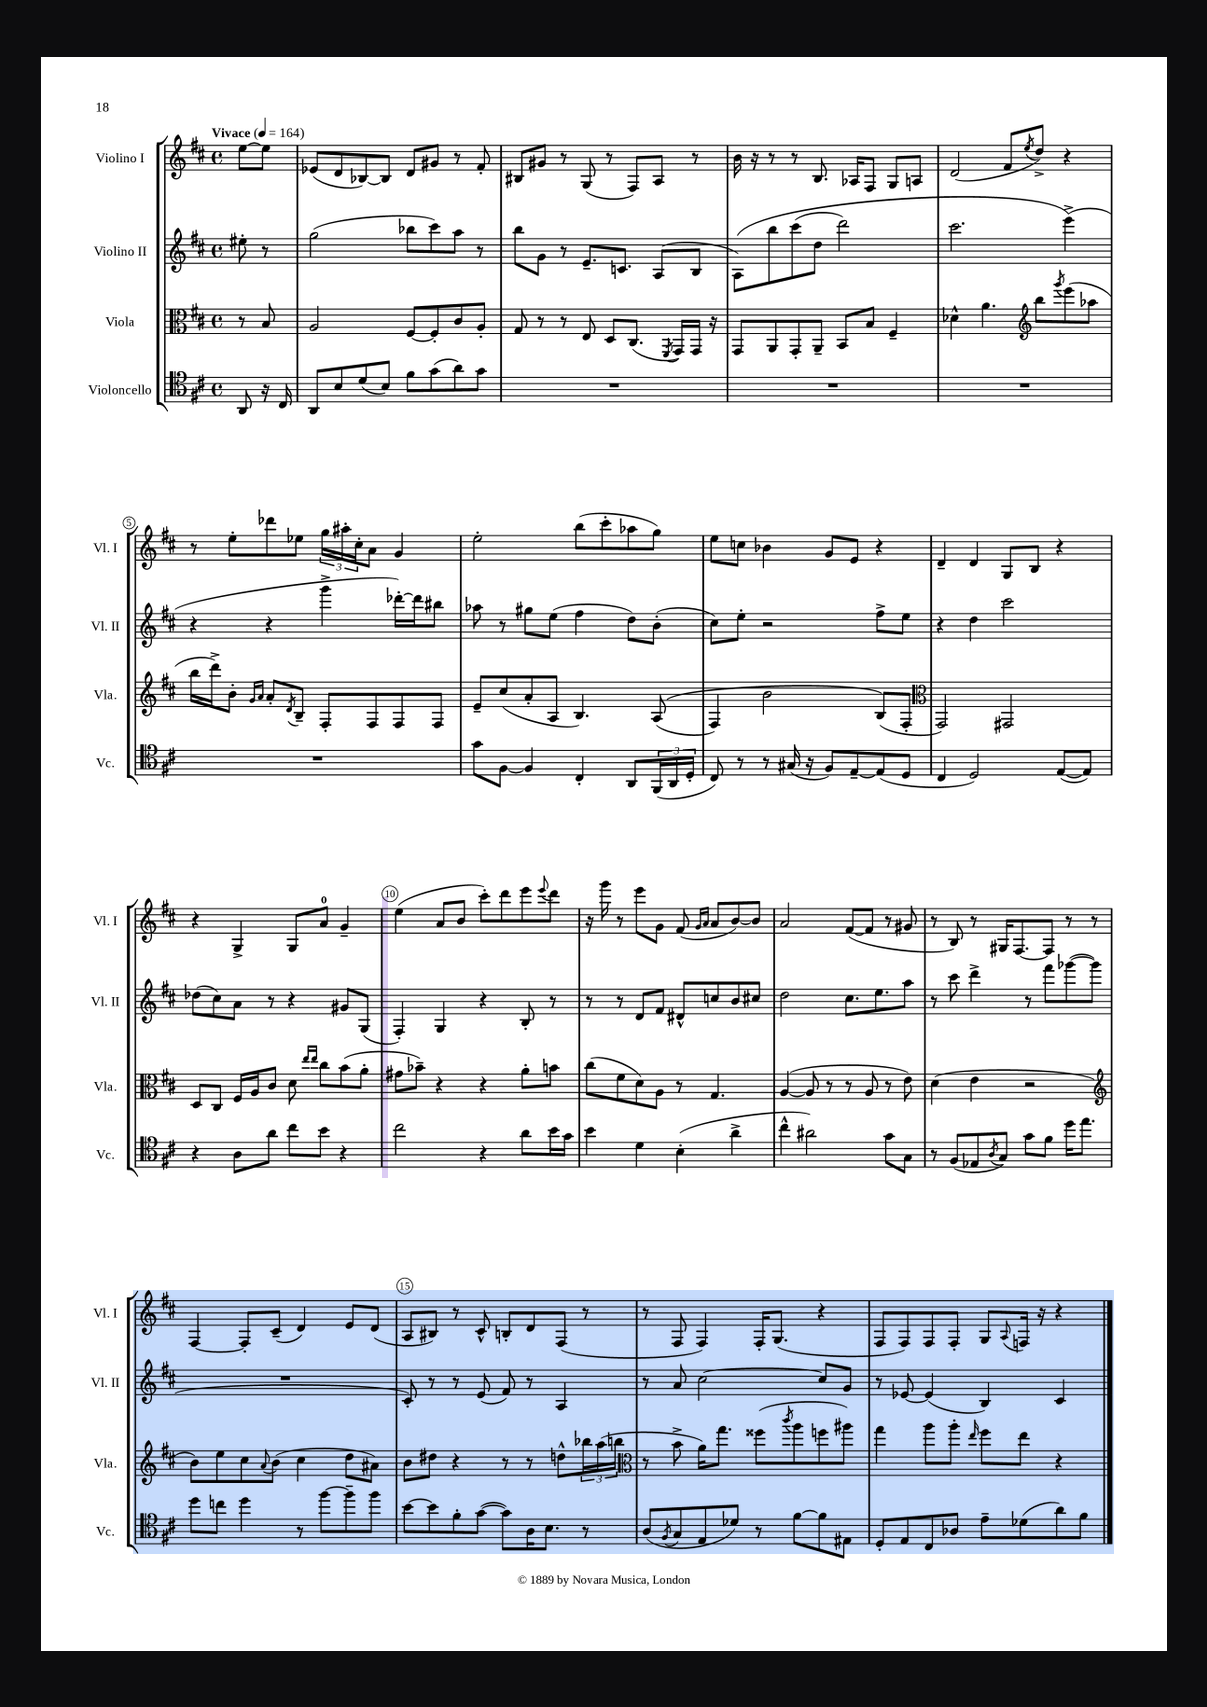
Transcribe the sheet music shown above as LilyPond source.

<<
\new StaffGroup <<
\new Staff = "s0" \with { instrumentName = "Violino I" shortInstrumentName = "Vl. I" } {
    \clef treble \key d \major \defaultTimeSignature \time 4/4 \partial 4 \tempo "Vivace" 4 = 164
    e''8~ e''8 |
    ees'8( d'8 bes8~) bes8 d'8 gis'8 r8 fis'8-. |
    bis8 gis'8 r8 g8( r8 fis8) a8 r8 |
    b'16 r16 r8 r8 b8. aes16 fis8 g8 a8 |
    d'2( fis'8 \acciaccatura { e''8 } d''8->) r4 |
    r8 e''8-. des'''8 ees''8 \tuplet 3/2 { g''16 ais''16-. cis''16-. } a'8 g'4 |
    e''2-. b''8( cis'''8-. aes''8 g''8) |
    e''8 c''8 bes'4 g'8 e'8 r4 |
    d'4-- d'4 g8 b8 r4 |
    r4 g4-> g8 a'8-0 g'4-- |
    e''4( a'8 b'8 cis'''8-.) d'''8 e'''8 \appoggiatura { e'''8 } d'''8 |
    r16 g'''16 r8 e'''8 g'8 fis'8( \grace { g'16 a'16 } a'8 b'8~) b'8 |
    a'2 fis'8~( fis'8 r8 gis'8 |
    r8 b8) r8 gis16 fis8.~ fis8 r8 r8 |
    fis4~ fis8-. cis'8--( d'4) e'8 d'8( |
    a8 bis8) r8 cis'8-^ b8-. d'8 fis8( r8 |
    r8 fis8 fis4) fis16-. g8.( r4 |
    fis8 fis8) fis8 fis8-. g8 \appoggiatura { a8 } f16 r16 r4 \bar "|." |
}
\new Staff = "s1" \with { instrumentName = "Violino II" shortInstrumentName = "Vl. II" } {
    \clef treble \key d \major \defaultTimeSignature \time 4/4 \partial 4
    eis''8-. r8 |
    g''2( bes''8 cis'''8) a''8 r8 |
    b''8 g'8 r8 e'8.-- c'8. a8( b8 |
    a8)\( b''8 cis'''8( d''8 d'''2) |
    cis'''2. e'''4->(\) |
    r4 r4 g'''4-> des'''16~-.) des'''16 bis''8 |
    aes''8 r8 gis''8 e''8( fis''4 d''8) b'8-.( |
    cis''8) e''8-. r2 fis''8-> e''8 |
    r4 d''4 cis'''2 |
    des''8( cis''8) a'8 r8 r4 gis'8 g8( |
    fis4-.) g4 r4 b8-. r8 |
    r8 r8 d'8 fis'8 dis'8-^ c''8 b'8 cis''8 |
    d''2 cis''8. e''8. a''8 |
    r8 cis'''8 d'''4-> r8 fis'''8 ges'''8~( ges'''8 |
    R1 |
    cis'8-.) r8 r8 e'8( fis'8) r8 a4 |
    r8 a'8 cis''2~ cis''8 g'8 |
    r8 ees'8~ ees'4( b4) cis'4 \bar "|." |
}
\new Staff = "s2" \with { instrumentName = "Viola" shortInstrumentName = "Vla." } {
    \clef alto \key d \major \defaultTimeSignature \time 4/4 \partial 4
    r8 b8 |
    a2 fis8~ fis8-. cis'8 a8-. |
    g8 r8 r8 e8 d8 cis8.( \acciaccatura { fis,8 } g,16) g,16 r16 |
    g,8 a,8 g,8-. a,8-- b,8 b8 fis4-- |
    des'4-^ a'4. \clef treble b''8 \acciaccatura { g'''8 } e'''8( aes''8 |
    b''16 d'''16->) b'8-. \grace { g'16 a'16 } a'8-. \acciaccatura { d'8 } b8-- fis8-. fis8 fis8 fis8 |
    e'8-- cis''8( a'8-. a8 b4.) a8(\( |
    fis4) b'2 b8(\) fis8-. |
    \clef alto g,2) gis,2 |
    d8 cis8 fis16 a16 cis'8 d'8 \grace { e''16 e''16 } cis''8 b'8( a'8-. |
    gis'8 bes'8--) r4 r4 a'8-. b'8 |
    cis''8( fis'8 d'8) a8 r8 g4. |
    a4~( a8 r8 r8 a8 r8 e'8) |
    d'4( e'4 r2 |
    \clef treble b'8) e''8 cis''8 \appoggiatura { a'8 } b'8( cis''4 d''8 ais'8) |
    b'8 dis''8 r4 r8 r8 d''8-^ \tuplet 3/2 { bes''16 a''16( b''16 } |
    \clef alto r8 b'8-> a'16) g''8. fisis''8( \acciaccatura { cis'''8 } a''8 f''8 ais''8) |
    g''4 a''8 a''8-. \grace { e''16 } fis''8 e''8 r4 \bar "|." |
}
\new Staff = "s3" \with { instrumentName = "Violoncello" shortInstrumentName = "Vc." } {
    \clef tenor \key d \major \defaultTimeSignature \time 4/4 \partial 4
    a,8 r16 cis16 |
    a,8 b8 d'8( b8) fis'8 g'8( a'8) g'8 |
    R1 |
    R1 |
    R1 |
    R1 |
    g'8 fis8~ fis4 cis4-. a,8 \tuplet 3/2 { fis,16( a,16 d16-. } |
    cis8) r8 r8 gis16( r16 fis8) e8~-- e8( d8 |
    cis4 d2) e8~( e8) |
    r4 a8 a'8 cis''8 b'8 r4 |
    cis''2 r4 a'8 b'16 g'16 |
    b'4 d'4 b4-.( a'4-> |
    cis''4-^ ais'2) g'8 g8 |
    r8 fis8( ees8 \acciaccatura { a8 } g8) g'8 fis'8 d''16 e''8. |
    d''8 c''8 d''4 r8 fis''8~ fis''8-- fis''8 |
    b'8~ b'8 fis'8-. g'8~( g'8) a16 b8. r8 |
    a8( \acciaccatura { fis8 } g8 e8 des'8) r8 fis'8~ fis'8 eis8 |
    d8-. e8 cis8 aes8 e'8-- des'8( a'8) fis'8 \bar "|." |
}
>>
>>
\layout { \context { \Score \override BarNumber.break-visibility = ##(#f #t #t) barNumberVisibility = #(every-nth-bar-number-visible 5) \override BarNumber.stencil = #(make-stencil-circler 0.1 0.3 ly:text-interface::print) } }
